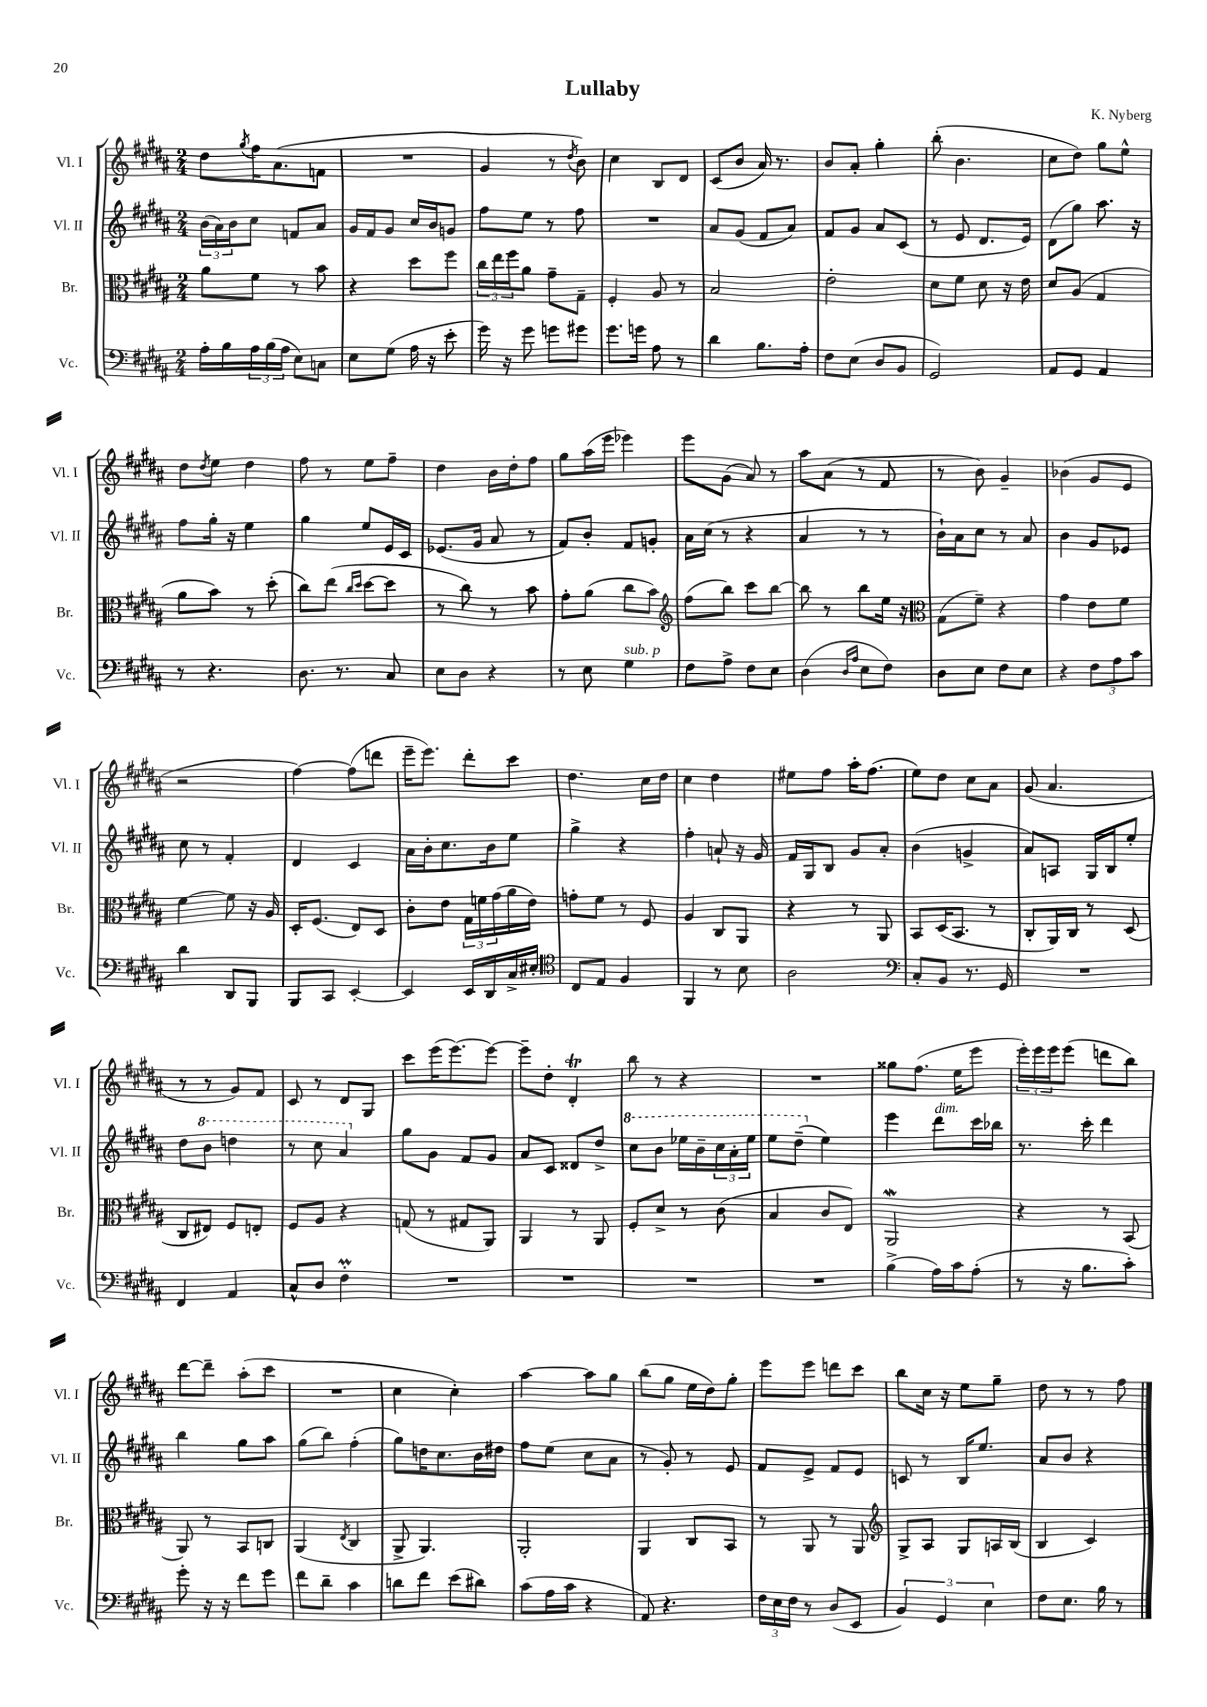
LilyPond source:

\header { title = "Lullaby" composer = "K. Nyberg" }
<<
\new StaffGroup <<
\new Staff = "s0" \with { instrumentName = "Vl. I" shortInstrumentName = "Vl. I" } {
    \clef treble \key b \major \numericTimeSignature \time 2/4
    dis''8 \acciaccatura { gis''8 } fis''16 ais'8.( f'8 |
    R2 |
    gis'4 r8 \acciaccatura { dis''8 } b'8) |
    cis''4 b8 dis'8 |
    cis'8( b'8 ais'16) r8. |
    b'8 ais'8-. gis''4-. |
    b''8-.( b'4. |
    cis''8 dis''8) gis''8 e''8-^ |
    dis''8 \acciaccatura { dis''8 } e''8 dis''4 |
    fis''8 r8 e''8 fis''8-- |
    dis''4 b'16 dis''16-. fis''8 |
    gis''8 ais''16( e'''16 ees'''4) |
    e'''8 gis'8( ais'8) r8 |
    ais''8 ais'8( r8 fis'8 |
    r8 b'8) gis'4-- |
    bes'4( gis'8 e'8 |
    r2 |
    fis''4~) fis''8( d'''8 |
    e'''16-- e'''8.) dis'''8-. cis'''8 |
    dis''4. cis''16 dis''16 |
    cis''4 dis''4 |
    eis''8 fis''8 ais''16-. fis''8.( |
    e''8) dis''8 cis''8 ais'8 |
    gis'8( ais'4. |
    r8 r8 gis'8) fis'8 |
    cis'8 r8 dis'8 gis8 |
    cis'''8 e'''16( e'''8.~) e'''8~ |
    e'''8-- dis''8-. dis'4-.\trill |
    b''8 r8 r4 |
    R2 |
    gisis''8 fis''8.( e''16 e'''8 |
    \tuplet 3/2 { e'''16-.) e'''16 e'''16 } e'''8( d'''8 b''8) |
    dis'''8~ dis'''8-- ais''8-.( cis'''8 |
    R2 |
    cis''4 cis''4-.) |
    ais''4~ ais''8 gis''8 |
    b''8( gis''8 e''16 dis''16) gis''8-. |
    e'''8 e'''8 d'''8 cis'''8 |
    b''8 cis''16 r16 e''8 gis''8-- |
    dis''8 r8 r8 fis''8 \bar "|." |
}
\new Staff = "s1" \with { instrumentName = "Vl. II" shortInstrumentName = "Vl. II" } {
    \clef treble \key b \major \numericTimeSignature \time 2/4
    \tuplet 3/2 { b'16( ais'16) b'16 } cis''8 f'8 ais'8 |
    gis'16 fis'16 gis'8 cis''16 b'16 g'8 |
    fis''8 e''8 r8 fis''8 |
    R2 |
    ais'8 gis'8( fis'8 ais'8) |
    fis'8 gis'8 ais'8 cis'8( |
    r8 e'8 dis'8. e'16) |
    dis'8( gis''8) ais''8. r16 |
    fis''8 gis''16-. r16 e''4 |
    gis''4 e''8 e'16 cis'16 |
    ees'8.( gis'16 ais'8 r8 |
    fis'8) b'8-. fis'8 g'8-. |
    ais'16 cis''16( r8 r4 |
    ais'4 r8 r8 |
    b'16-!) ais'16 cis''8 r8 ais'8 |
    b'4 gis'8 ees'8 |
    cis''8 r8 fis'4-. |
    dis'4 cis'4 |
    ais'16 b'16-. cis''8. b'16 e''8 |
    gis''4-> r4 |
    fis''4-. a'8-! r16 gis'16 |
    fis'16 gis16 b8 gis'8 ais'8-. |
    b'4( g'4-> |
    ais'8) a8 gis16 b16 e''8-. |
    dis''8 \ottava #1 b''8 d'''4 |
    r8 cis'''8 ais''4 \ottava #0 |
    gis''8 gis'8 fis'8 gis'8 |
    ais'8 cis'8 disis'8 dis''8-> |
    \ottava #1 cis'''8 b''8 ees'''16 b''16-- \tuplet 3/2 { cis'''16 ais''16-. ees'''16 } |
    e'''8 dis'''8--( \ottava #0 e''4) |
    e'''4 dis'''8^\markup { \italic "dim." } cis'''16 bes''16 |
    r8. cis'''16-. dis'''4 |
    b''4 gis''8 ais''8 |
    gis''8( b''8) fis''4-.( |
    gis''8) d''16 cis''8. b'16 dis''16 |
    fis''8 e''8( cis''8 ais'8 |
    r8 gis'8-.) r8 e'8 |
    fis'8 e'8-> fis'8 e'8 |
    c'8 r8 b16 e''8. |
    ais'8 b'8 r4 \bar "|." |
}
\new Staff = "s2" \with { instrumentName = "Br." shortInstrumentName = "Br." } {
    \clef alto \key b \major \numericTimeSignature \time 2/4
    ais'8 fis'8 r8 b'8 |
    r4 dis''8 fis''8 |
    \tuplet 3/2 { cis''16 e''16 fis''16 } ais'8 gis'8-- gis8-- |
    fis4-. ais8 r8 |
    b2 |
    e'2-. |
    dis'8 fis'8 dis'8 r16 e'16 |
    dis'8 ais8( gis4 |
    ais'8 b'8) r8 dis''8-.( |
    cis''8) e''8( \grace { cis''16 dis''16 } dis''8~ dis''8 |
    r8 cis''8) r8 b'8 |
    gis'8-. ais'8( cis''8 b'8) |
    \clef treble fis''8( b''8) cis'''8 b''8~ |
    b''8 r8 b''8 e''16 r16 |
    \clef alto gis8( fis'8--) r4 |
    gis'4 e'8 fis'8 |
    fis'4~ fis'8 r16 ais16 |
    dis16-. fis8.( e8) dis8 |
    cis'8-. e'8 \tuplet 3/2 { gis16 f'16 gis'16( } ais'16 e'16) |
    g'8-. fis'8 r8 fis8 |
    ais4 cis8 ais,8 |
    r4 r8 ais,8 |
    b,8 dis16( b,8. r8 |
    cis8-. ais,16) cis16 r8 dis8( |
    cis8 eis8) fis8 e8-. |
    fis8 ais8 r4 |
    g8( r8 gis8 ais,8) |
    ais,4 r8 ais,8 |
    fis8-. dis'8-> r8 cis'8( |
    b4 cis'8 e8) |
    ais,2\mordent |
    r4 r8 b,8( |
    ais,8) r8 b,8 c8 |
    ais,4( \acciaccatura { e8 } cis4 |
    ais,8-> ais,4.) |
    ais,2-. |
    ais,4 cis8 b,8 |
    r8 ais,8 r8 ais,8 |
    \clef treble gis8-> ais8 gis8 a16 b16( |
    b4 cis'4) \bar "|." |
}
\new Staff = "s3" \with { instrumentName = "Vc." shortInstrumentName = "Vc." } {
    \clef bass \key b \major \numericTimeSignature \time 2/4
    ais16-. b16 \tuplet 3/2 { ais16 b16( ais16 } e8) c8 |
    e8 gis8( ais16 r16 e'8-. |
    gis'16) r16 gis'8 g'8 gis'8 |
    gis'8. g'16 ais8 r8 |
    dis'4 b8. ais16-. |
    fis8 e8( dis8 b,8 |
    gis,2) |
    ais,8 gis,8 ais,4 |
    r8 r4. |
    dis8. r8. cis8 |
    e8 dis8 r4 |
    r8 e8 gis4^\markup { \italic "sub. p" } |
    fis8 ais8-> fis8 e8 |
    dis4( \grace { dis16 ais16 } e8 fis8) |
    dis8 e8 fis8 e8 |
    r4 \tuplet 3/2 { fis8 ais8 cis'8 } |
    dis'4 dis,8 b,,8 |
    b,,8 cis,8 e,4~-. |
    e,4 e,16 dis,16 cis16-> eis16-. |
    \clef tenor cis8 e8 fis4 |
    fis,4 r8 b8 |
    ais2 |
    \clef bass cis8-. b,8 r8. gis,16 |
    R2 |
    fis,4 ais,4 |
    cis8-^ dis8 fis4-.\prall |
    R2 |
    R2 |
    R2 |
    R2 |
    b4->( ais16) cis'16 ais8-.( |
    r8 r16 b8. cis'8-.) |
    gis'8-. r16 r16 fis'8 gis'8 |
    fis'8 dis'8-- cis'4 |
    d'8 fis'8 e'8( dis'8) |
    cis'8( ais16 cis'16 r4 |
    ais,8) r4. |
    \tuplet 3/2 { fis16 e16 fis16 } r8 dis8( e,8 |
    \tuplet 3/2 { b,4) gis,4 e4 } |
    fis8 e8. b16 r8 \bar "|." |
}
>>
>>
\layout { \context { \Score \remove "Bar_number_engraver" } }
